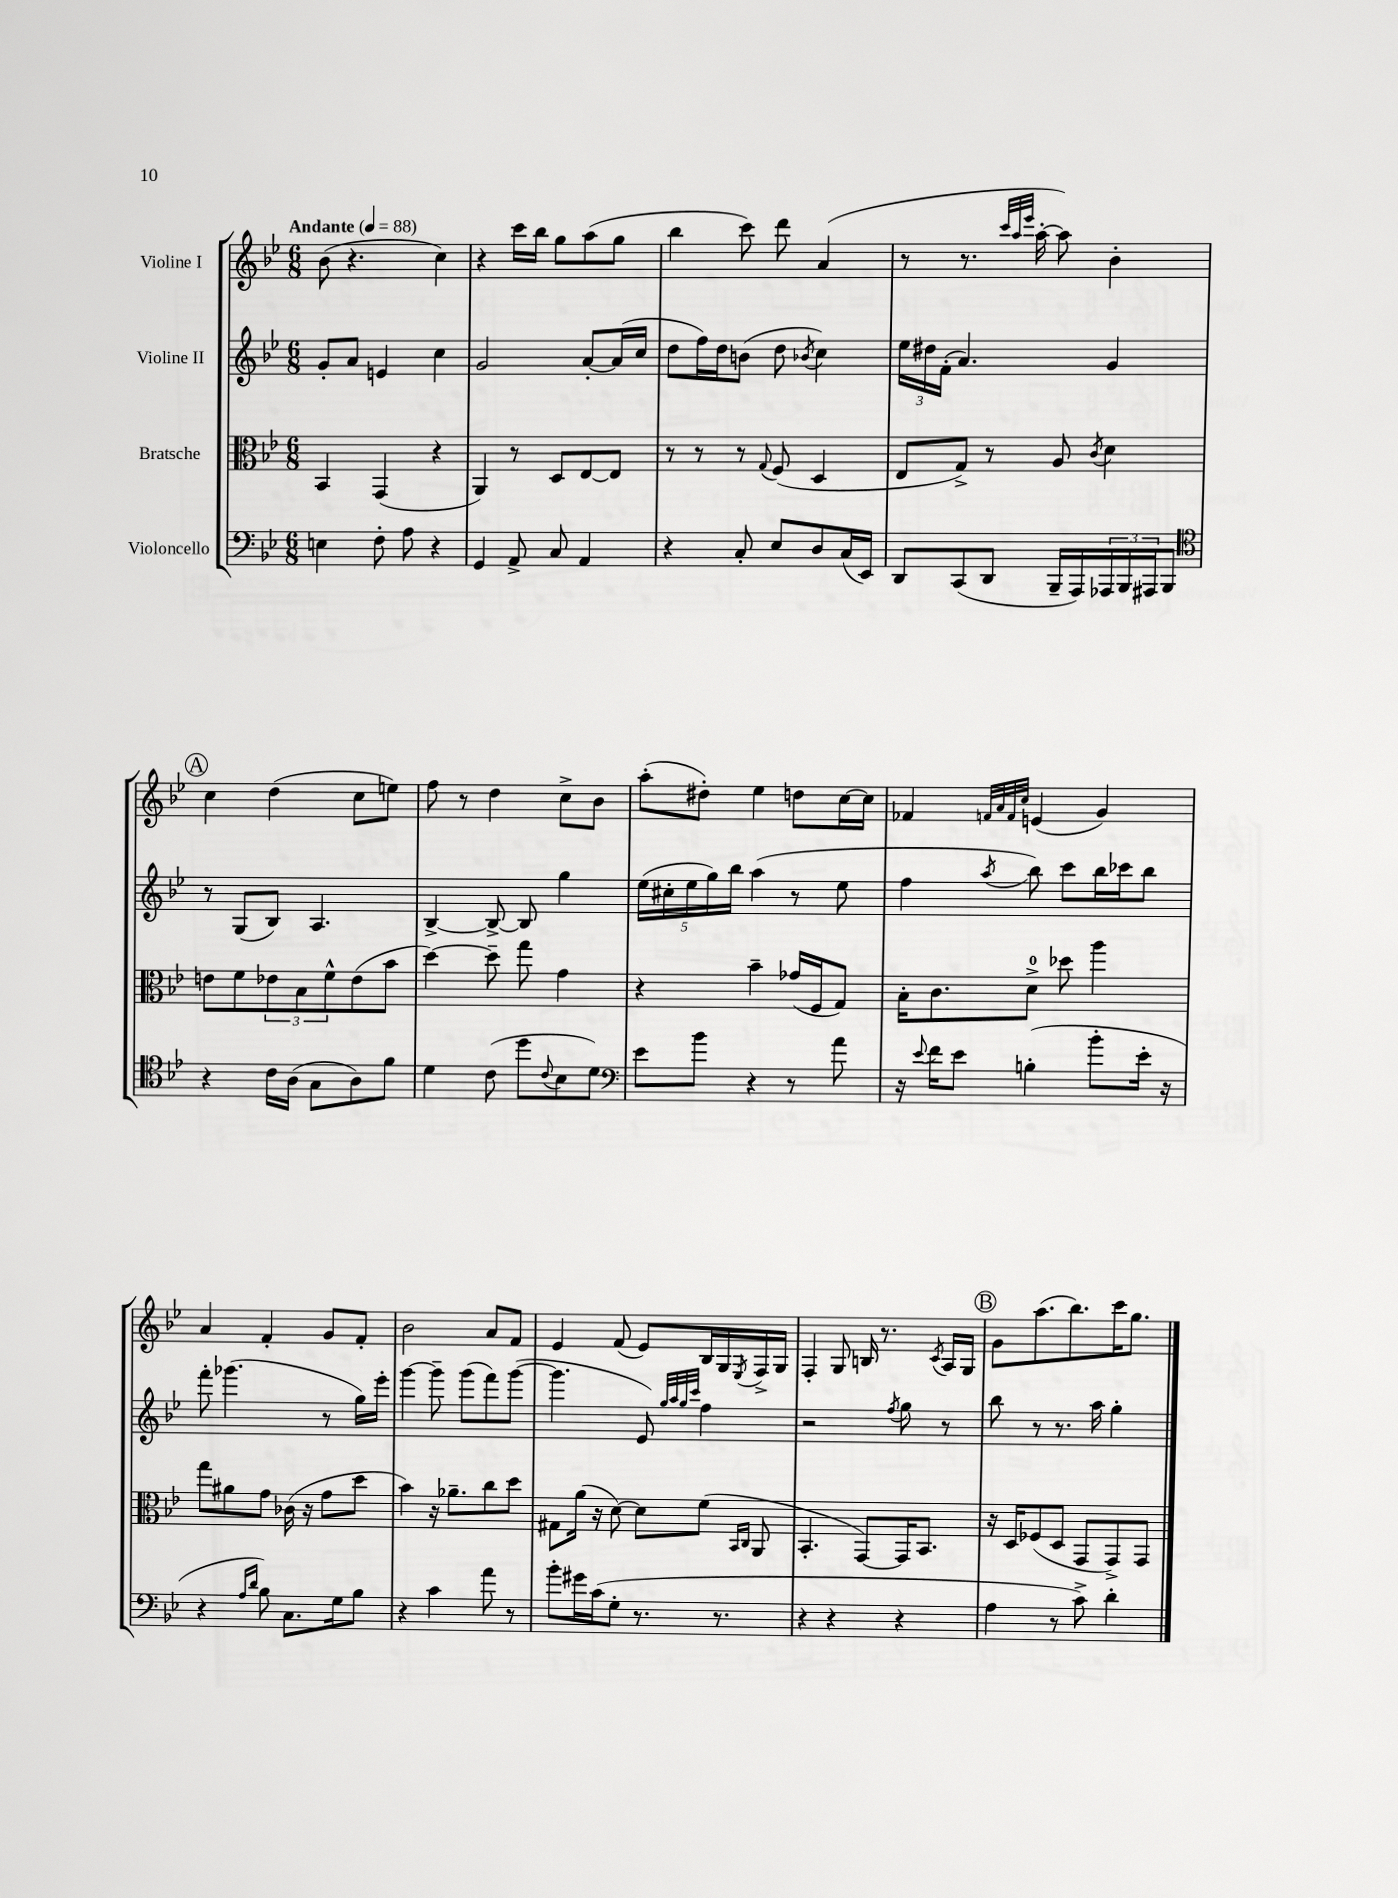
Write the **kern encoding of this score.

**kern	**kern	**kern	**kern
*staff4	*staff3	*staff2	*staff1
*clefF4	*clefC3	*clefG2	*clefG2
*k[b-e-]	*k[b-e-]	*k[b-e-]	*k[b-e-]
*M6/8	*M6/8	*M6/8	*M6/8
*MM88	*MM88	*MM88	*MM88
4E	4BB-	8g'	(8b-
.	.	8a	4.r
8F'	(4GG	4e	.
8A	.	.	.
4r	4r	4cc	4cc)
=	=	=	=
4GG	4AA)	2g	4r
8AA^	8r	.	16ccc
.	.	.	16bb-
8C	8D	.	8gg
4AA	[8E-	[8a'	(8aa
.	8E-]	(16a]	8gg
.	.	16cc	.
=	=	=	=
4r	8r	8dd	4bb-
.	8r	16ff)	.
.	.	16dd	.
8C'	8r	(8b	8ccc)
.	8qqG	.	.
8E-	(8F	8dd	8ddd
.	.	8qb-	.
8D	4D	4cc)	(4a
(16C	.	.	.
16EE-)	.	.	.
=	=	=	=
8DD	8E-	24ee-	8r
.	.	24dd#	.
.	.	(24f'	.
(8CC	8G^)	4.a)	8.r
8DD	8r	.	.
.	.	.	32qqccc
.	.	.	32qqaa
.	.	.	32qqeee-
.	.	.	[16aa'
16BBB-~	8A	.	8aa])
16AAA)	.	.	.
.	8qc	.	.
24AAA-	4d	4g	4b-'
24BBB-	.	.	.
24AAA#	.	.	.
8BBB-	.	.	.
=	=	=	=
*clefC4	*	*	*
4r	8e	8r	4cc
.	8f	(8G	.
16c	12e-	8B-)	(4dd
(16A	.	.	.
.	12B-	.	.
8G	.	4.A	.
.	12f^^	.	.
8A)	(8e-	.	8cc
8f	8b-	.	8ee)
=	=	=	=
4d	[4dd)	[4B-^	8ff
.	.	.	8r
(8c	8dd~]	8B-^_	4dd
8dd	8gg	8B-]	.
8qqc	.	.	.
8B-	4g	4gg	8cc^
8d)	.	.	8b-
=	=	=	=
*clefF4	*	*	*
8e-	4r	(20ee-	(8aa'
.	.	20cc#'	.
.	.	20ee-	.
8b-	.	.	8dd#')
.	.	20gg)	.
.	.	20bb-	.
4r	4b-~	(4aa	4ee-
8r	(16g-	8r	8dd
.	16F	.	.
8a	8G)	8ee-	[16cc
.	.	.	16cc]
=	=	=	=
16r	16B-'	4ff	4f-
8qqe-	.	.	.
16f	8.c	.	.
8e-	.	.	.
.	.	.	32qqf
.	.	.	32qqa
.	.	.	32qqf
.	.	8qaa	32qqcc
(4B'	8d^	8bb-)	(4e
.	8dd-	8ccc	.
8b-'	4aa	16bb-	4g)
.	.	16ccc-	.
16e-'	.	8bb-	.
16r	.	.	.
=	=	=	=
4r	8gg	8fff'	4a
.	8a#	(4.ggg-	.
16qqA	.	.	.
16qqd	.	.	.
8B-)	8g	.	4f'
8.C	(16c-	.	.
.	16r	.	.
.	8g	8r	8g
16G	.	.	.
8B-	8dd	16gg)	8f'
.	.	16eee-'	.
=	=	=	=
4r	4b-)	[4ggg	2b-
4c	16r	8ggg~]	.
.	8.a-~	.	.
.	.	(8ggg	.
8a	8cc	8fff)	8a
8r	8dd	([8ggg	8f
=	=	=	=
8b-'	8G#	4.ggg]	4e-
16g#	(16a	.	.
(16c	16r	.	.
8G'	[8d)	.	(8f
8.r	8d]	8e-)	8e-)
.	.	32qqgg	.
.	.	32qqaa	.
.	.	32qqgg	.
.	.	32qqccc	.
.	(8f	4ff	16B-
8.r	.	.	16G
.	16qqBB-	.	.
.	16qqC	.	8qE-
.	8AA	.	16F^
.	.	.	16G
=	=	=	=
4r	4.BB-'	2r	4F'
4r	.	.	8G
.	[8GG)	.	16B
.	.	.	8.r
.	.	8qff	.
4r	16GG]	8gg	.
.	8.BB-	.	.
.	.	.	8qc
.	.	8r	16A
.	.	.	16G
=	=	=	=
4A	16r	8bb-	8g
.	16D	.	.
.	(8F-	8r	(8.aa
8r	8D	8.r	.
.	.	.	8.bb-)
8c^)	8GG	.	.
.	.	16aa	.
4d'	8GG^)	4gg'	16ccc
.	.	.	8.gg
.	8GG	.	.
==	==	==	==
*-	*-	*-	*-
